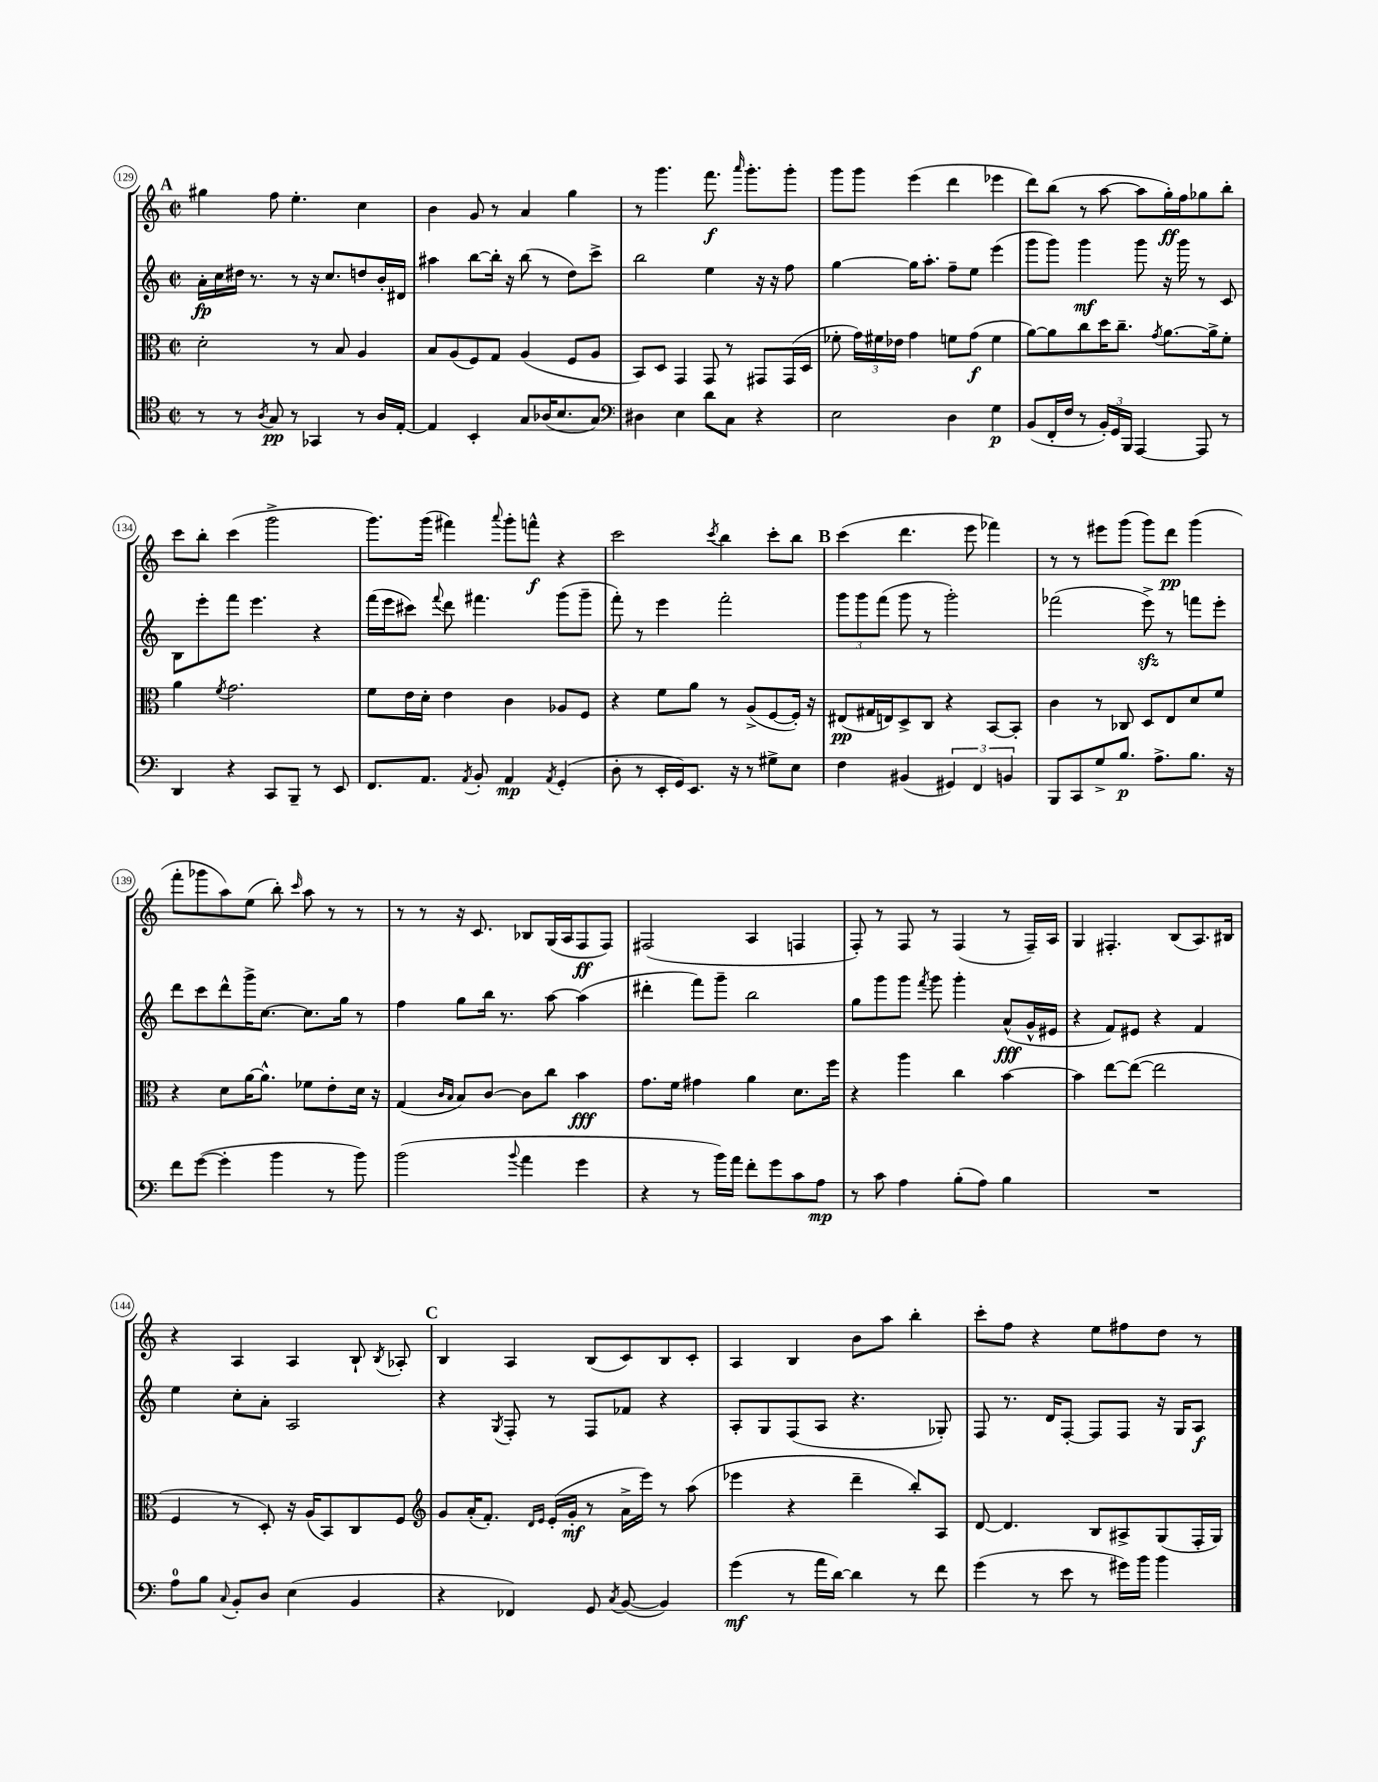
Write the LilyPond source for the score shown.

<<
\new StaffGroup <<
\new Staff = "s0" {
    \clef treble \key c \major \defaultTimeSignature \time 2/2
    \autoBeamOff \mark \markup { \bold "A" } gis''4 f''8 e''4.-. c''4 |
    b'4 g'8 r8 a'4 g''4 |
    r8 g'''4. f'''8.\f \grace { a'''16 } g'''8.[-. g'''8]-. |
    g'''8[ g'''8] e'''4( d'''4 ees'''4 |
    d'''8[) b''8]( r8 a''8~ a''8[ g''16-.\ff) f''16 ges''8 b''8]-. |
    c'''8[ b''8]-. c'''4( g'''2-> |
    g'''8.[) g'''16]( fis'''4) \appoggiatura { a'''8 } g'''8[-. f'''8]-^\f r4 |
    c'''2 \acciaccatura { c'''8 } b''4 c'''8[-. b''8] |
    \mark \markup { \bold "B" } c'''4( d'''4. e'''8 fes'''4) |
    r8 r8 eis'''8[ g'''8]( g'''8[) d'''8]\pp g'''4( |
    f'''8[-. ges'''8 a''8) e''8]( b''8-.) \grace { c'''16 } a''8 r8 r8 |
    r8 r8 r16 c'8. bes8[ g16( a16 f8\ff f8]) |
    fis2( a4 f4 |
    f8-.) r8 f8 r8 f4( r8 f16[--) a16] |
    g4 fis4.-. b8[( a8.) bis16] |
    r4 a4 a4 b8-! \acciaccatura { b8 } aes8-. |
    \mark \markup { \bold "C" } b4 a4 b8[( c'8) b8 c'8]-. |
    a4 b4 b'8[ a''8] b''4-. |
    c'''8[-. f''8] r4 e''8[ fis''8 d''8] r8 \bar "|." |
}
\new Staff = "s1" {
    \clef treble \key c \major \defaultTimeSignature \time 2/2
    \autoBeamOff \mark \markup { \bold "A" } a'16[-.\fp c''16 dis''16] r8. r8 r16 c''8.[ d''8 b'16-. dis'16] |
    ais''4 b''8[~ b''16]-. r16 b''8( r8 d''8[) c'''8]-> |
    b''2 e''4 r16 r16 f''8 |
    g''4~ g''16[ a''8.]-. f''8[-- e''8] e'''4( |
    g'''8[ g'''8]) g'''4\mf g'''8 r16 g'''16 r8 c'8 |
    b8[ e'''8-. f'''8] e'''4. r4 |
    f'''16[( e'''16 cis'''8]) \appoggiatura { f'''8 } d'''8 fis'''4. g'''8[( g'''8]-- |
    f'''8-.) r8 e'''4 f'''2-. |
    \mark \markup { \bold "B" } \tuplet 3/2 { g'''8[ g'''8 f'''8]( } g'''8 r8 g'''2-.) |
    fes'''2( e'''8->\sfz) r8 f'''8[ e'''8]-. |
    d'''8[ c'''8 d'''8-^ g'''16-> c''8.]~ c''8.[ g''16] r8 |
    f''4 g''8[ b''16] r8. a''8~ a''4( |
    dis'''4-. f'''8[) g'''8]-- b''2 |
    g''8[ g'''8 g'''8] \acciaccatura { f'''8 } g'''8 g'''4-. a'8[-^\fff( g'16-^ eis'16] |
    r4 f'8[) eis'8] r4 f'4 |
    e''4 c''8[-. a'8]-. a2 |
    \mark \markup { \bold "C" } r4 \acciaccatura { g8 } f8-. r8 f8[ fes'8] r4 |
    a8[-. g8 f8( a8] r4. ges8-.) |
    f8 r8. d'16[ f8]~-. f8[ f8] r16 g16[ a8]\f \bar "|." |
}
\new Staff = "s2" {
    \clef alto \key c \major \defaultTimeSignature \time 2/2
    \autoBeamOff \mark \markup { \bold "A" } d'2-. r8 b8 a4 |
    b8[ a8( f8) g8] a4( f8[ a8] |
    b,8[) d8] g,4 g,8 r8 gis,8[ gis,16( d16] |
    fes'8-. \tuplet 3/2 { g'16[) fis'16 ees'16] } g'4 f'8[ g'8]\f( f'4 |
    a'8[~) a'8 c''8 d''16 c''8.]-- \acciaccatura { g'8 } a'8.[~ a'16-> f'8]-. |
    a'4 \acciaccatura { f'8 } g'2. |
    f'8[ e'16 d'16]-. e'4 c'4 aes8[ f8] |
    r4 f'8[ a'8] r8 a8[->( f8~ f16]-.) r16 |
    \mark \markup { \bold "B" } eis8[\pp( gis16 e16) d8-> c8] r4 b,8[~ b,8]-. |
    c'4 r8 ces8 d8[ e8 d'8 f'8] |
    r4 d'8[ a'16~ a'8.]-^ fes'8[ e'8-. d'16] r16 |
    g4( \grace { c'16[ b16] } b8[) c'8]~ c'8[ c''8] b'4\fff |
    g'8.[ f'16] gis'4 a'4 d'8.[ f''16] |
    r4 a''4 c''4 b'4~ |
    b'4 e''8[~ e''8]~( e''2 |
    f4 r8 d8-.) r16 a16[( b,8) c8 f8] |
    \mark \markup { \bold "C" } \clef treble g'8[ a'16-.( f'8.]-.) \grace { d'16[ e'16] } e'16[-.( g'16]-.\mf r8 a'16[-> e'''16]) r8 a''8( |
    ees'''4 r4 d'''4-- b''8[-.) a8] |
    d'8~ d'4. b8[ ais8-> g8( f16-. g16]) \bar "|." |
}
\new Staff = "s3" {
    \clef tenor \key c \major \defaultTimeSignature \time 2/2
    \autoBeamOff \mark \markup { \bold "A" } r8 r8 \acciaccatura { a8 } g8\pp r8 ges,4 r8 a16[ e16]~-. |
    e4 b,4-. g8[ aes16( b8. g8]) |
    \clef bass dis4 e4 d'8[ c8] r4 |
    e2 d4 g4\p |
    b,8[( f,16-. f16] r8 \tuplet 3/2 { b,16[-.) g,16 b,,16] } a,,4~ a,,8 r8 |
    d,4 r4 c,8[ b,,8]-- r8 e,8 |
    f,8.[ a,8.] \acciaccatura { a,8 } b,8-. a,4\mp \acciaccatura { a,8 } g,4-.( |
    d8-. r8 e,16[-. g,16) e,8.] r16 r8 gis8[-> e8] |
    \mark \markup { \bold "B" } f4 bis,4( \tuplet 3/2 { gis,4) f,4 b,4 } |
    b,,8[ c,8 g8-> b8.]\p a8.[-> b8.] r16 |
    f'8[ g'8]~( g'4-. b'4 r8 b'8) |
    b'2( \appoggiatura { b'8 } a'4 g'4 |
    r4 r8 b'16[) a'16] f'8[-. g'8 c'8 a8]\mp |
    r8 c'8 a4 b8[-.( a8]) b4 |
    R1 |
    a8[-0 b8] \appoggiatura { c8 } b,8[-. d8] e4( b,4 |
    \mark \markup { \bold "C" } r4 fes,4) g,8 \acciaccatura { c8 } b,8~( b,4) |
    g'4\mf( r8 a'16[ d'16]~) d'4 r8 f'8 |
    g'4( r8 e'8 r8 gis'16[) b'16] b'4 \bar "|." |
}
>>
>>
\layout { \context { \Score currentBarNumber = #129 \override BarNumber.stencil = #(make-stencil-circler 0.1 0.3 ly:text-interface::print) } }
